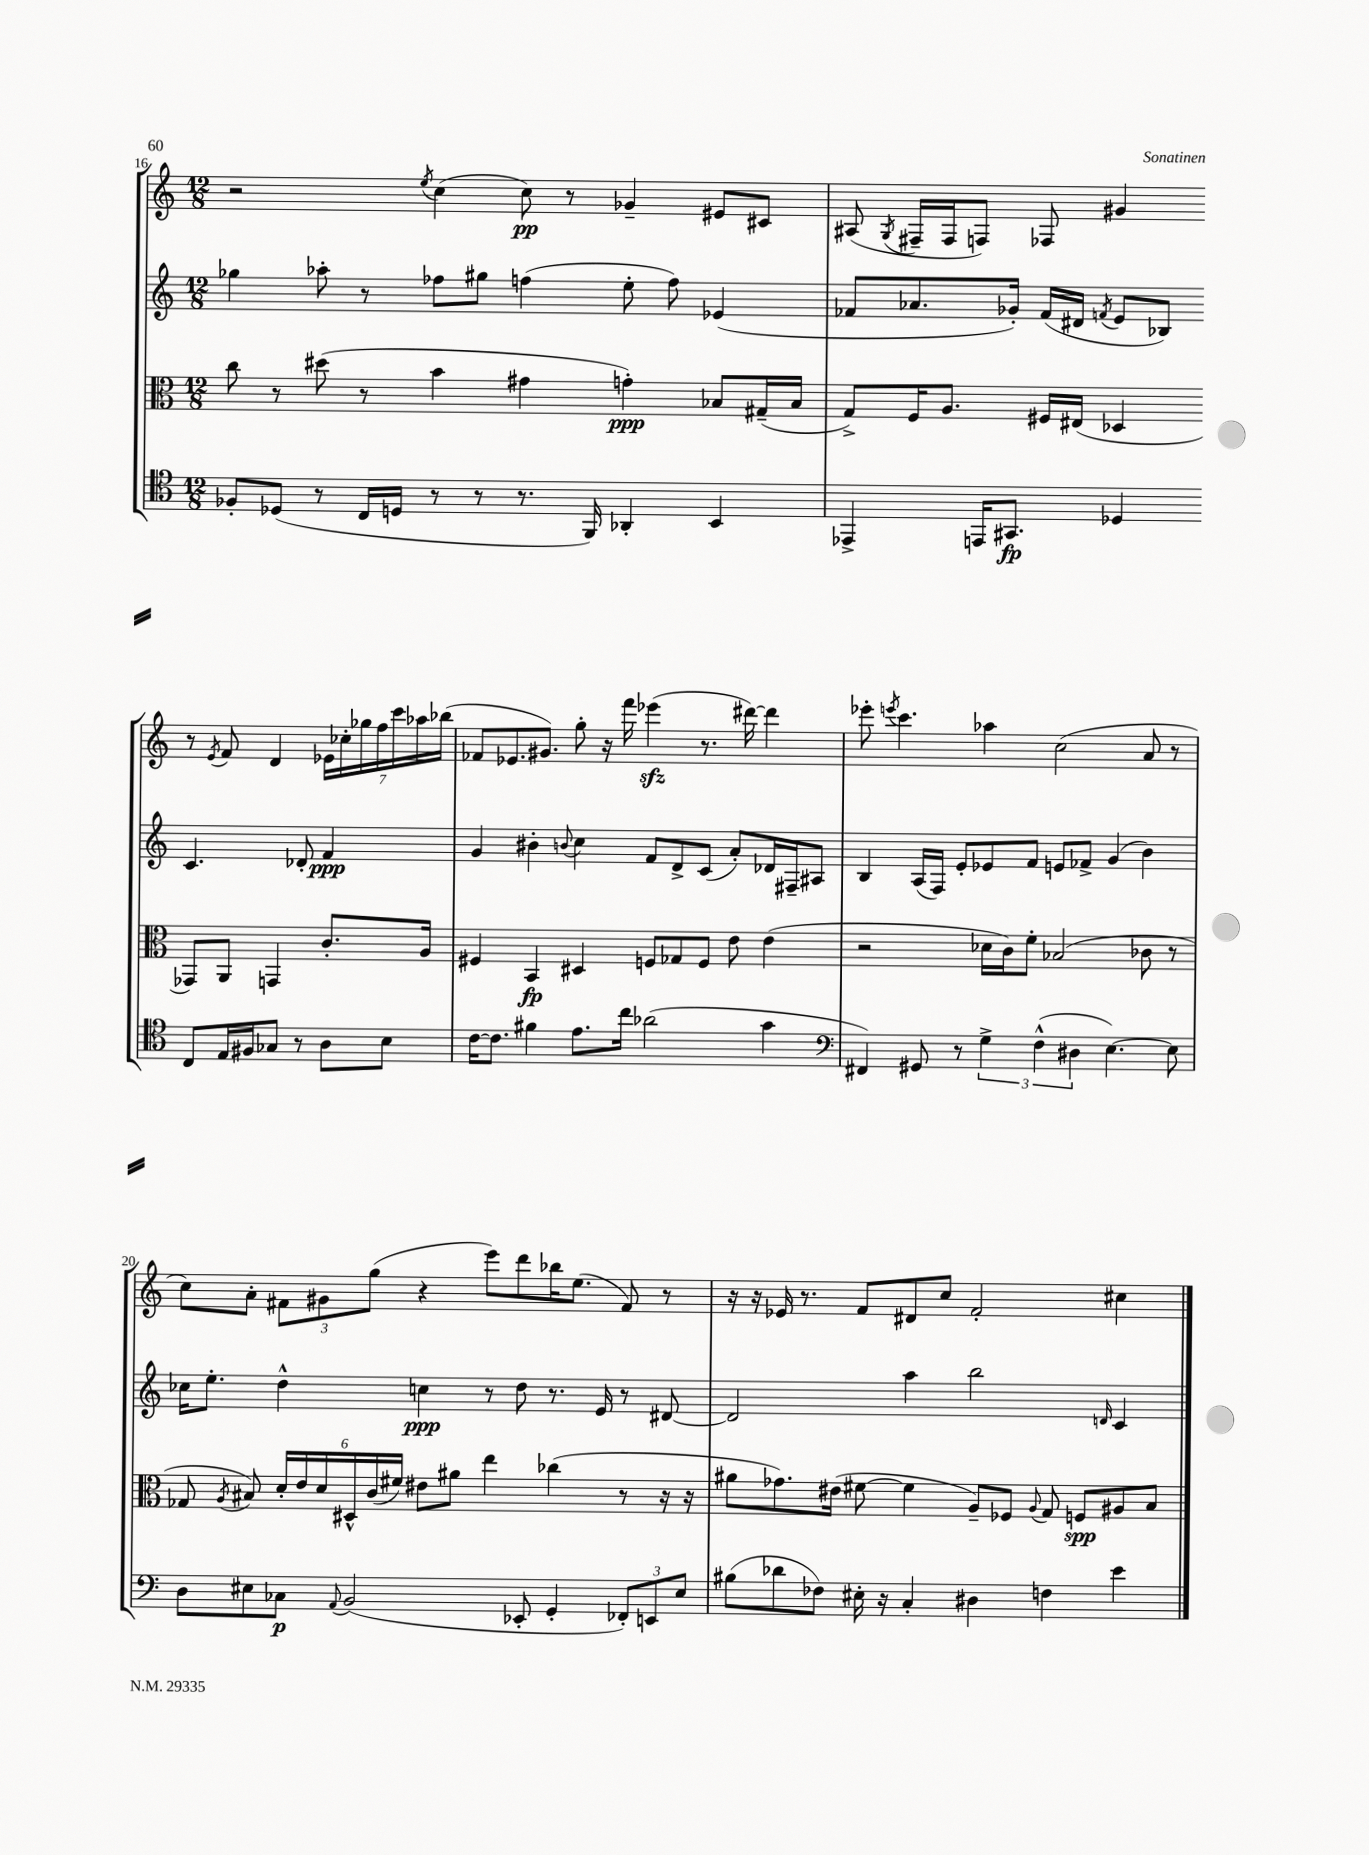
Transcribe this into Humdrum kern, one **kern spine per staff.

**kern	**dynam	**kern	**dynam	**kern	**dynam	**kern	**dynam
*part4	*part4	*part3	*part3	*part2	*part2	*part1	*part1
*staff4	*staff4	*staff3	*staff3	*staff2	*staff2	*staff1	*staff1
*clefC4	*	*clefC3	*	*clefG2	*	*clefG2	*
*k[]	*	*k[]	*	*k[]	*	*k[]	*
*M12/8	*	*M12/8	*	*M12/8	*	*M12/8	*
=16	=16	=16	=16	=16	=16	=16	=16
8F-X'/L	.	8cc\	.	4gg-X\	.	2r	.
(8D-X/J	.	8r	.	.	.	.	.
8r	.	(8dd#X\	.	8aa-X'\	.	.	.
16C/LL	.	8r	.	8r	.	.	.
16Dn/JJ	.	.	.	.	.	.	.
.	.	.	.	.	.	8qee/	.
8r	.	4b\	.	8ff-X\L	.	(4cc\	.
8r	.	.	.	8gg#X\J	.	.	.
8.r	.	4g#X\	.	(4ffn\	.	8cc\)	pp
.	.	.	.	.	.	8r	.
16FF/)	.	.	.	.	.	.	.
4AA-X'/	.	4gn'\)	ppp	8ee'\	.	4g-X~/	.
.	.	.	.	8ff\)	.	.	.
4BB/	.	8B-X/L	.	(4e-X/	.	8e#X/L	.
.	.	(16G#X~/L	.	.	.	8c#X/J	.
.	.	16B-/JJ	.	.	.	.	.
=17	=17	=17	=17	=17	=17	=17	=17
4EE-X^/	.	8G^/L)	.	8f-X/L	.	(8A#X/	.
.	.	.	.	.	.	8qG/	.
.	.	16F/K	.	8.a-X/	.	16F#X~/LL	.
.	.	8.A/J	.	.	.	16F#/J	.
16EEn/KL	.	.	.	.	.	8Fn/J)	.
8.GG#X/J	fp	.	.	16g-X'/Jk)	.	.	.
.	.	16F#X/LL	.	(16f-/LL	.	8F-X/	.
.	.	(16E#X/JJ	.	16d#X/JJ	.	.	.
.	.	.	.	8qfn/	.	.	.
4D-X/	.	4D-X/	.	8e/L	.	4g#X/	.
.	.	.	.	8B-X/J)	.	.	.
8C/L	.	8GG-X/L)	.	4.c/	.	8r	.
.	.	.	.	.	.	8qe/	.
16E/L	.	8AA/J	.	.	.	8f/	.
16F#X/J	.	.	.	.	.	.	.
8G-X/J	.	4GGn/	.	.	.	4d/	.
8r	.	.	.	8d-X'/	.	.	.
8A\L	.	8.c'/L	.	4f/	ppp	28e-X\LL	.
.	.	.	.	.	.	28cc-X'\	.
.	.	.	.	.	.	28gg-X\	.
.	.	.	.	.	.	28ff\	.
8B\J	.	.	.	.	.	.	.
.	.	.	.	.	.	28ccc\	.
.	.	.	.	.	.	28aa-X\	.
.	.	16A/Jk	.	.	.	.	.
.	.	.	.	.	.	(28bb-X\JJ	.
!!LO:LB:g=z
=18	=18	=18	=18	=18	=18	=18	=18
[16c\KL	.	4F#X/	.	4g/	.	8f-X/L	.
8.c\J]	.	.	.	.	.	.	.
.	.	.	.	.	.	8.e-X/	.
4f#X\	.	4BB/	fp	4b#X'\	.	.	.
.	.	.	.	.	.	8.g#X/J)	.
.	.	.	.	8qqbn/	.	.	.
8.e\L	.	4D#X/	.	4cc\	.	8gg'\	.
.	.	.	.	.	.	16r	.
16cc\Jk	.	.	.	.	.	16fff\	.
(2a-X\	.	8Fn/L	.	8f/L	.	(4eee-Xzz\	.
.	.	8G-X/	.	8d^/	.	.	.
.	.	8F/J	.	(8c/J	.	8.r	.
.	.	8e\	.	8a'/L)	.	.	.
.	.	.	.	.	.	[16ddd#X\)	.
4g\	.	(4e\	.	16d-X/L	.	4ddd#\]	.
.	.	.	.	16F#X~/J	.	.	.
.	.	.	.	8A#X/J	.	.	.
=19	=19	=19	=19	=19	=19	=19	=19
*clefF4	*	*	*	*	*	*	*
4FF#X/)	.	2r	.	4B/	.	8eee-X'\	.
.	.	.	.	.	.	8qeeen/	.
.	.	.	.	.	.	4.ccc\	.
8GG#X/	.	.	.	(16A/LL	.	.	.
.	.	.	.	16F/JJ)	.	.	.
8r	.	.	.	8e'/L	.	.	.
6G^\	.	16d-X\LL	.	8e-X/	.	4aa-X\	.
.	.	16c\J)	.	.	.	.	.
.	.	8f'\J	.	8f/J	.	.	.
(6F^^\	.	.	.	.	.	.	.
.	.	(2B-X/	.	8en/L	.	(2cc\	.
6D#X\	.	.	.	.	.	.	.
.	.	.	.	8f-X^/J	.	.	.
[4.E\)	.	.	.	(4g/	.	.	.
.	.	8c-X\	.	4b\)	.	8a/	.
8E\]	.	8r	.	.	.	8r	.
!!LO:LB:g=z
=20	=20	=20	=20	=20	=20	=20	=20
8D\L	.	8G-X/	.	16cc-X\KL	.	8cc\L)	.
.	.	.	.	8.ee'\J	.	.	.
.	.	8qA/	.	.	.	.	.
8E#X\	.	8B#X/)	.	.	.	8a'\J	.
8C-X\J	p	24d'/LL	.	4dd^^\	.	12f#X\L	.
.	.	24e/	.	.	.	.	.
.	.	24d/	.	.	.	12g#X\	.
8qqAA/	.	.	.	.	.	.	.
(2BB/	.	24D#X^^/	.	.	.	.	.
.	.	(24c/	.	.	.	(12gg\J	.
.	.	24f#X/JJ)	.	.	.	.	.
.	.	8e#X\L	.	4ccn\	ppp	4r	.
.	.	8a#X\J	.	.	.	.	.
.	.	4ee\	.	8r	.	8eee\L)	.
8EE-X'/	.	.	.	8dd\	.	8ddd\	.
4GG'/	.	(4cc-X\	.	8.r	.	16bb-X\K	.
.	.	.	.	.	.	(8.ee\J	.
.	.	.	.	16e/	.	.	.
12FF-X'/L)	.	8r	.	8r	.	8f#/)	.
12EEn/	.	.	.	.	.	.	.
.	.	16r	.	[8d#X/	.	8r	.
12E#/J	.	.	.	.	.	.	.
.	.	16r	.	.	.	.	.
=21	=21	=21	=21	=21	=21	=21	=21
(8B#X\L	.	8a#X\L	.	2d#/]	.	16r	.
.	.	.	.	.	.	16r	.
8d-X\	.	8.g-X\)	.	.	.	16e-X/	.
.	.	.	.	.	.	8.r	.
8F-X\J)	.	.	.	.	.	.	.
.	.	(16e#X\Jk	.	.	.	.	.
16E#X'\	.	[8f#X\	.	.	.	8f/L	.
16r	.	.	.	.	.	.	.
4C'/	.	4f#\]	.	4aa\	.	8d#X/	.
.	.	.	.	.	.	8cc/J	.
4D#X\	.	8A~/L)	.	2bb\	.	2f'/	.
.	.	8F-X/J	.	.	.	.	.
.	.	8qqA/	.	.	.	.	.
4Fn\	.	8G/	.	.	.	.	.
.	.	8Fn/L	spp	.	.	.	.
.	.	.	.	16qqdn/	.	.	.
4e\	.	8A#X/	.	4c/	.	4cc#X\	.
.	.	8B/J	.	.	.	.	.
==	==	==	==	==	==	==	==
*-	*-	*-	*-	*-	*-	*-	*-
